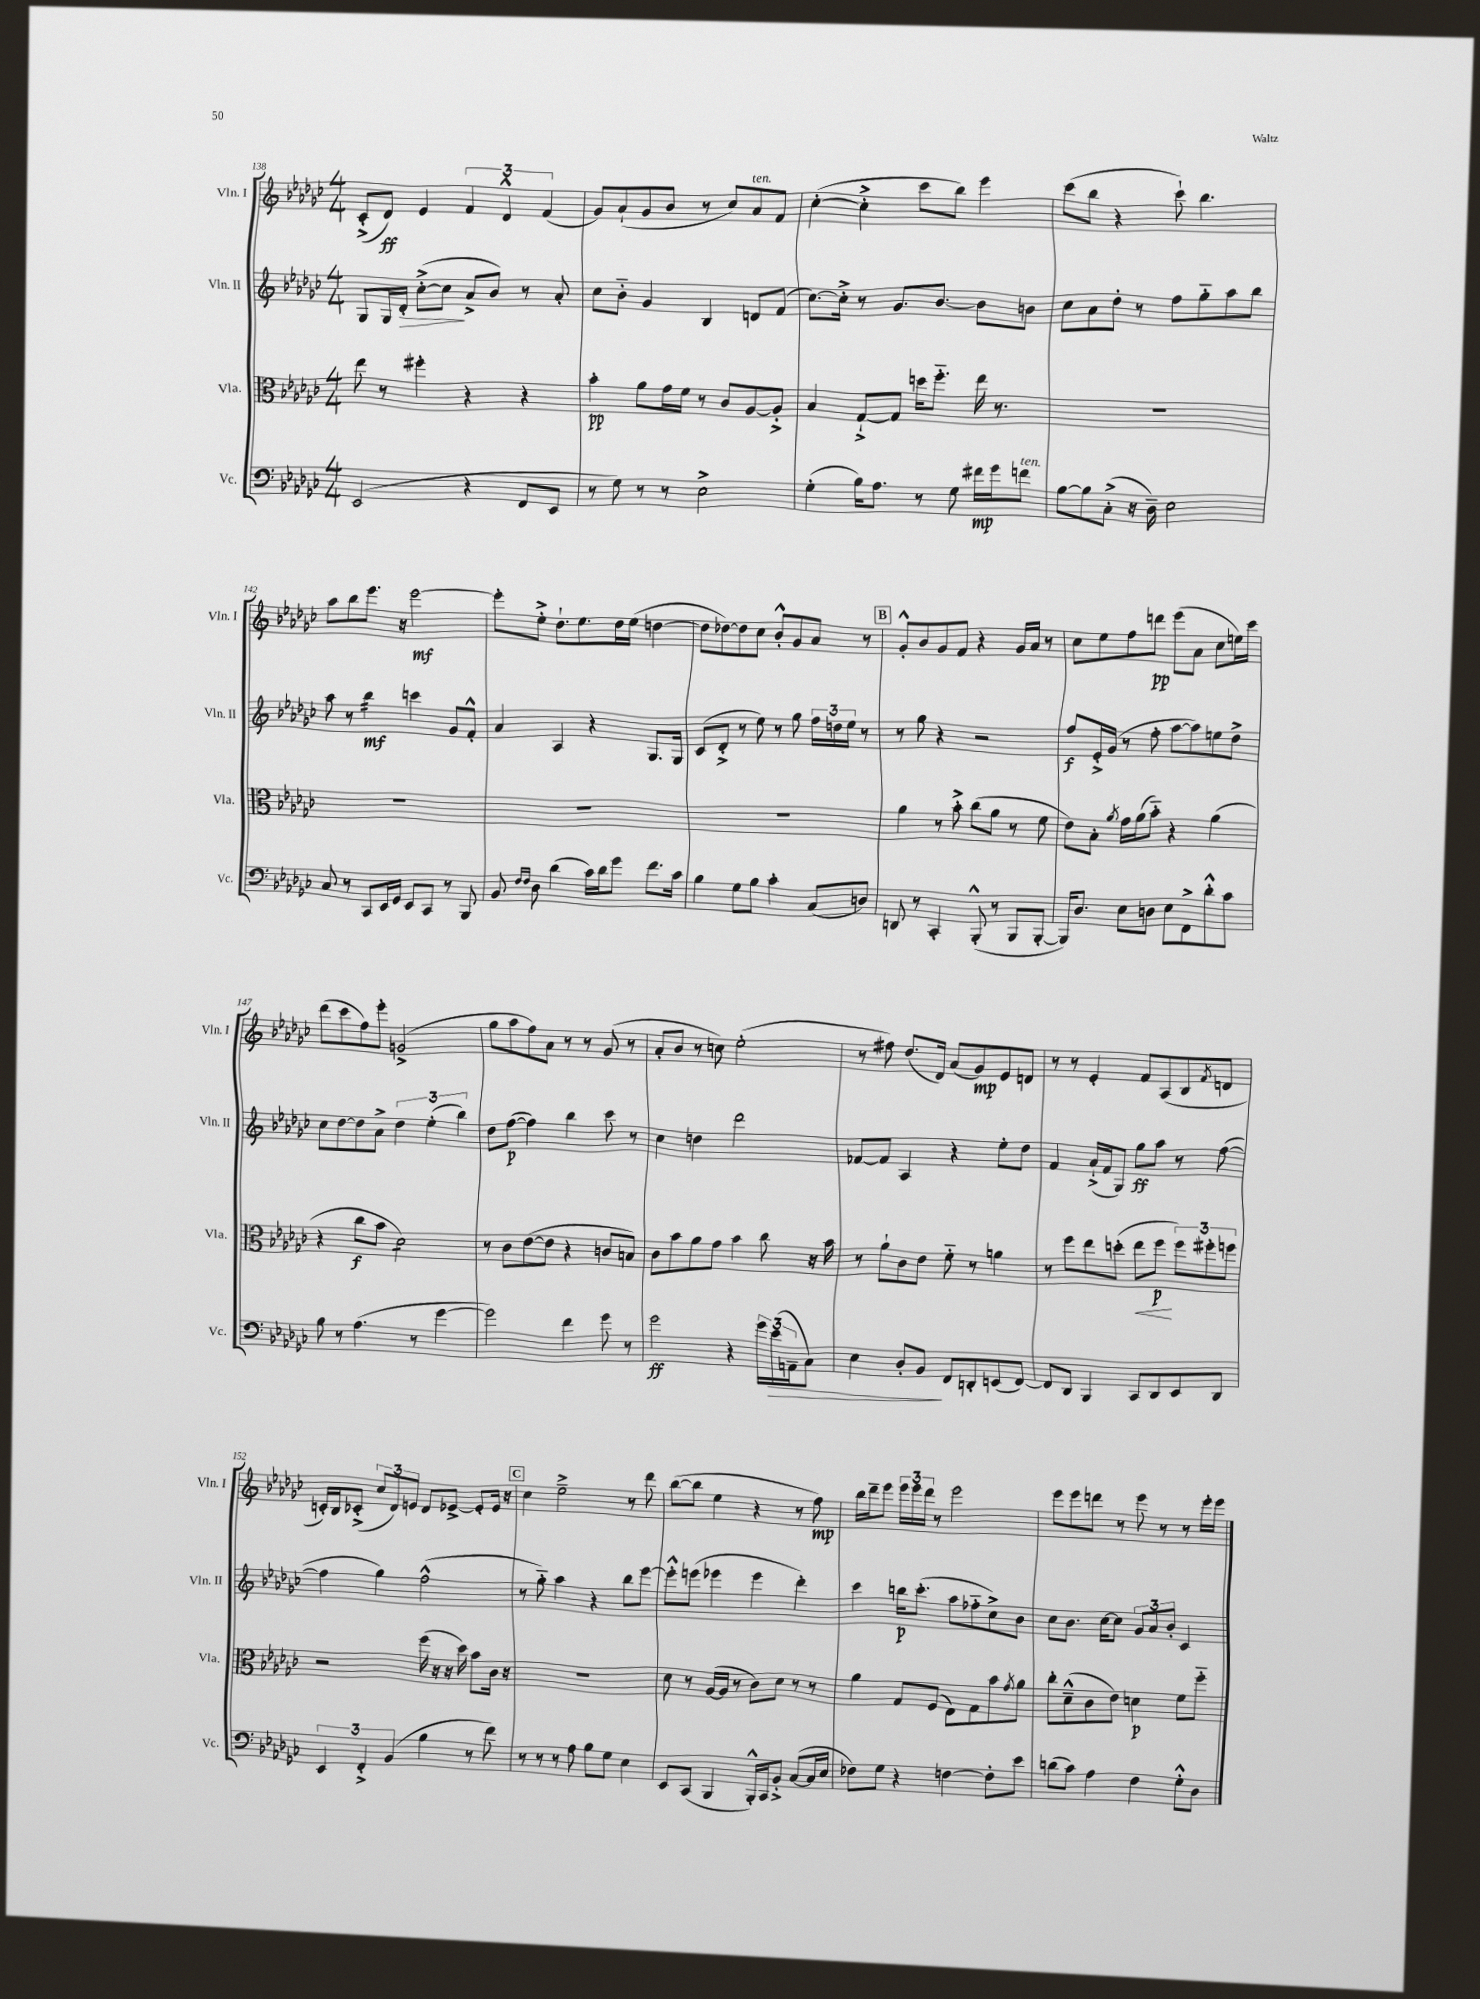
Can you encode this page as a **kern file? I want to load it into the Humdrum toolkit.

**kern	**kern	**kern	**kern
*staff4	*staff3	*staff2	*staff1
*clefF4	*clefC3	*clefG2	*clefG2
*k[b-e-a-d-g-c-]	*k[b-e-a-d-g-c-]	*k[b-e-a-d-g-c-]	*k[b-e-a-d-g-c-]
*M4/4	*M4/4	*M4/4	*M4/4
(2EE-/	8ee-\	8G-/L	(8c-'^/L
.	8r	16G-/L	8d-/J)
.	.	16d-'/JJ	.
.	4ff#'\	([8cc-'^\L	4e-/
.	.	8cc-\]J	.
4r	4r	8a-^/L	6f/
.	.	8b-/J)	.
.	.	.	6d-^^/
8FF/L	4r	8r	.
.	.	.	(6f/
8EE-/J	.	8a-'/	.
=	=	=	=
8r	4b-'\	8cc-\L	8g-/L)
8G-\)	.	8b-'~\J	(8a-`/
8r	8a-\L	4g-/	8g-/
8r	16g-\L	.	8b-/J
.	16f\JJ	.	.
2E-^\	8r	4B-/	8r
.	8c-/L	.	8cc-/L)
.	[8A-/	8d/L	8a-/
.	8A-'^/]J	(8f/J	8f/J
=	=	=	=
(4G-'\	4B-/	[8.cc-\L)	([4cc-'\
.	.	16cc-'^\]Jk	.
16B-\LK)	[8G-`^/L	8r	4cc-'^\]
8.A-\J	.	.	.
.	8G-/]J	8.g-/L	.
8r	16dd\LK	.	8ccc-\L
.	8.ff'~\J	[8.b-/J	.
8G-\	.	.	8bb-\J)
16f#\LL	16ee-\	8b-\]L	4eee-\
16g-\J	8.r	.	.
8f\J	.	8b\J	.
=	=	=	=
[8B-\L	1r	8cc-\L	(8ccc-\L
8B-\]	.	8a-\	8bb-\J
(8C-'^\J	.	8dd-'\J	4r
16r	.	8r	.
16D-~\)	.	.	.
2E-\	.	8ff\L	8ccc-`\)
.	.	8gg-'~\	4.bb-\
.	.	8aa-\	.
.	.	8bb-\J	.
=	=	=	=
8C-/	1r	8aa-\	8aa-\L
8r	.	8r	8bb-\
8CC-/L	.	4bb-\	8.eee-\J
16EE-/L	.	.	.
16GG-/JJ	.	.	16r
8EE-/L	.	4ccc\	[2eee-\
8CC-/J	.	.	.
8r	.	8g-/L	.
8BBB-/	.	8f'^^/J	.
=	=	=	=
8BB-/	1r	4a-/	8eee-'\]L
16qqF/LL	.	.	.
16qqF/JJ	.	.	.
8D-\	.	.	8ee-'^\J
(4d-\	.	4A-/	8.dd-`\L
.	.	.	8.ee-\
16c-\LL)	.	4r	.
16d-\J	.	.	.
8g-\J	.	.	16dd-\L
.	.	.	(16ee-\JJ
8.f\L	.	8.G-/L	[4dd\
16c-\Jk	.	16G-/Jk	.
=	=	=	=
4B-\	1r	(8c-/L	8dd\]L
.	.	8d-'^/J	[8dd-\)
8G-\L	.	8r	8dd-\]
8B-\J	.	8ee-\)	8cc-\J
4c-'\	.	8r	8b-'^^/L
.	.	8gg-\	8g-/
(8C-/L	.	24ff\LL	8a-/J
.	.	24dd\	.
.	.	24ee-\JJ	.
8D/J)	.	8r	8r
=	=	=	=
8DD/	4a-\	8r	8g-'^^/L
8r	.	8gg-\	8b-/
4CC-'/	8r	4r	8g-/
.	8b-'^\	.	8f/J
(8BBB-'^^/	(8cc-\L	2r	4r
8r	8a-\J	.	.
8BBB-/L	8r	.	16g-/LL
.	.	.	16a-/JJ
[8BBB-'/J	8f\	.	8r
=	=	=	=
16BBB-/]LK)	8e-\L)	8ff/L	8cc-\L
8.D-/J	.	.	.
.	8B-'\J	16e-'^/L	8ee-\
.	.	(16g-/JJ	.
.	8qa-/	.	.
8E-\L	16g-\LL	8r	8ff\
.	(16a-\J	.	.
8D\J	8b-'~\J)	8ff'\	8ddd\J
8E-\L	4r	[8aa-\L	(8eee-\L
8FF^\	.	8aa-\])	8a-\J
8d-'^^\	(4a-\	8ee\	8cc-\L
8c-\J	.	8dd-^\J	16ee\L)
.	.	.	16ccc-\JJ
=	=	=	=
8B-\	4r	8cc-\L	(8ddd-\L
8r	.	[8dd-\	8ccc-\
(4.A-\	8cc-\L	8dd-\]	8ff\)
.	8b-\J	8a-^\J	8eee-'\J
.	2d-\)	6dd-\	(2g^/
8r	.	.	.
.	.	(6ee-'\	.
[4g-\	.	.	.
.	.	6bb-\)	.
=	=	=	=
2g-\])	8r	8dd-\L	8gg-\L
.	8c-\L	([8ff\J	8aa-\
.	([8e-\	4ff\])	8ff\)
.	8e-\]J	.	8a-\J
4f\	4r	4bb-\	8r
.	.	.	8r
8g-\	8c/L	8ccc-\	(8g-/
8r	8B/J)	8r	8r
=	=	=	=
2g-\	8c-\L	4cc-\	8a-'/L
.	8b-\	.	8b-/J
.	8a-\	4dd\	8r
.	8g-\J	.	8cc\)
4r	4b-\	2ddd-\	(2ee-'\
24g-\LL	8cc-\	.	.
(24e-\	.	.	.
24AA~\J	.	.	.
8C-\J)	16r	.	.
.	16b-\	.	.
=	=	=	=
4E-\	8r	[8f-/L	8r
.	8a-`\L	8f-/]J	8ff#\)
8D-'/L	8c-\	4A-/	(8.dd-/L
8BB-/J	8e-\J	.	.
.	.	.	16d-/Jk)
8FF/L	8f'~\	4r	(8a-/L
8DD'/	8r	.	8g-/)
(8EE/	4a\	8ee-'\L	8e-/
[8FF/J)	.	8dd-\J	8d/J
=	=	=	=
8FF/]L	8r	4f/	8r
8DD-/J	8ff\L	.	8r
4BBB-/	8ee-\	(16a-`^/LL	4e-'/
.	.	16f/J	.
.	(8dd'\J	8G-/J)	.
8CC-/L	8ee-\L	8gg-\L	8f/L
8DD-/	8ff\J	8aa-\J	(8A-/
8EE-/	12ff\L)	8r	8B-/
.	12ff#'\	.	.
.	.	.	8qf/
8DD-/J	.	([8ff\	8d/J
.	12ff\J	.	.
=	=	=	=
6EE-/	2r	4ff\]	16c'/LL)
.	.	.	16B-/J
.	.	.	(8c-'^/J
6FF'^/	.	.	.
.	.	4gg-\)	12cc-/L
(6BB-/	.	.	12d-/)
.	.	.	12e/J
4B-\	(16ff\	(2ff^^\	8d-/L
.	16r	.	.
.	16r	.	[8e-^/J
.	16dd-\)	.	.
8r	8b-\L	.	8e-'/]L
8f\)	16c-\Jk	.	16e-/Jk
.	16r	.	16r
=	=	=	=
8r	1r	8r	4cc-\
8r	.	8gg-'~\)	.
8r	.	4aa-\	2ee-~^\
8A-\	.	.	.
8B-\L	.	4r	.
8G-\J	.	.	.
4E-\	.	8bb-\L	8r
.	.	[8eee-\J	8ddd-\
=	=	=	=
8EE-/L	8d-\	8eee-'^^\]L	([8bb-\L
(8CC-/J	8r	(8eee\J	8bb-\]J
4BBB-/	([16A-/LL	4eee-\	4ee-\
.	16A-/]JJ	.	.
.	8r	.	.
16BBB-'^^/LL)	8c-\L)	4eee-\	4r
16CC-/J	.	.	.
8BB-'^/J	8d-\J	.	.
([8C-/L	8r	4ddd-'\)	8r
16C-/]L	8r	.	8ff\)
16E-/JJ	.	.	.
=	=	=	=
8F-\L)	4a-\	4ccc-\	16bb-\LL
.	.	.	16ddd-~\J
8G-\J	.	.	8eee-\J
4r	8G-/L	16bb\LK	24eee-\LL
.	.	.	24eee-\
.	.	(8.ccc-'\J	.
.	.	.	24ddd-\JJ
.	(8F/J	.	8r
[4F\	8E-\L)	8aa-\L	2eee-\
.	8G-\	8ff-'~\	.
8F'\]L	8b-\	8cc-^\)	.
.	8qg-/	.	.
8e-\J	8a-\J	8b-\J	.
=	=	=	=
(8d\L	8cc-'\L	8cc-\L	8eee-\L
8c-\J)	(8d-~^^\	8.b-\J	8eee-\
4A-\	8c-\	.	8ddd\J
.	.	[16cc-\LK	.
.	8e-\J)	8cc-\]J	8r
4F\	4d\	12g-/L	8eee-\
.	.	12a-/	.
.	.	.	8r
.	.	12b-'/J	.
8G-'^^\L	8f\L	4c-/	8r
8D-\J	8ff'~\J	.	16eee-'\LL
.	.	.	16eee-\JJ
==	==	==	==
*-	*-	*-	*-
